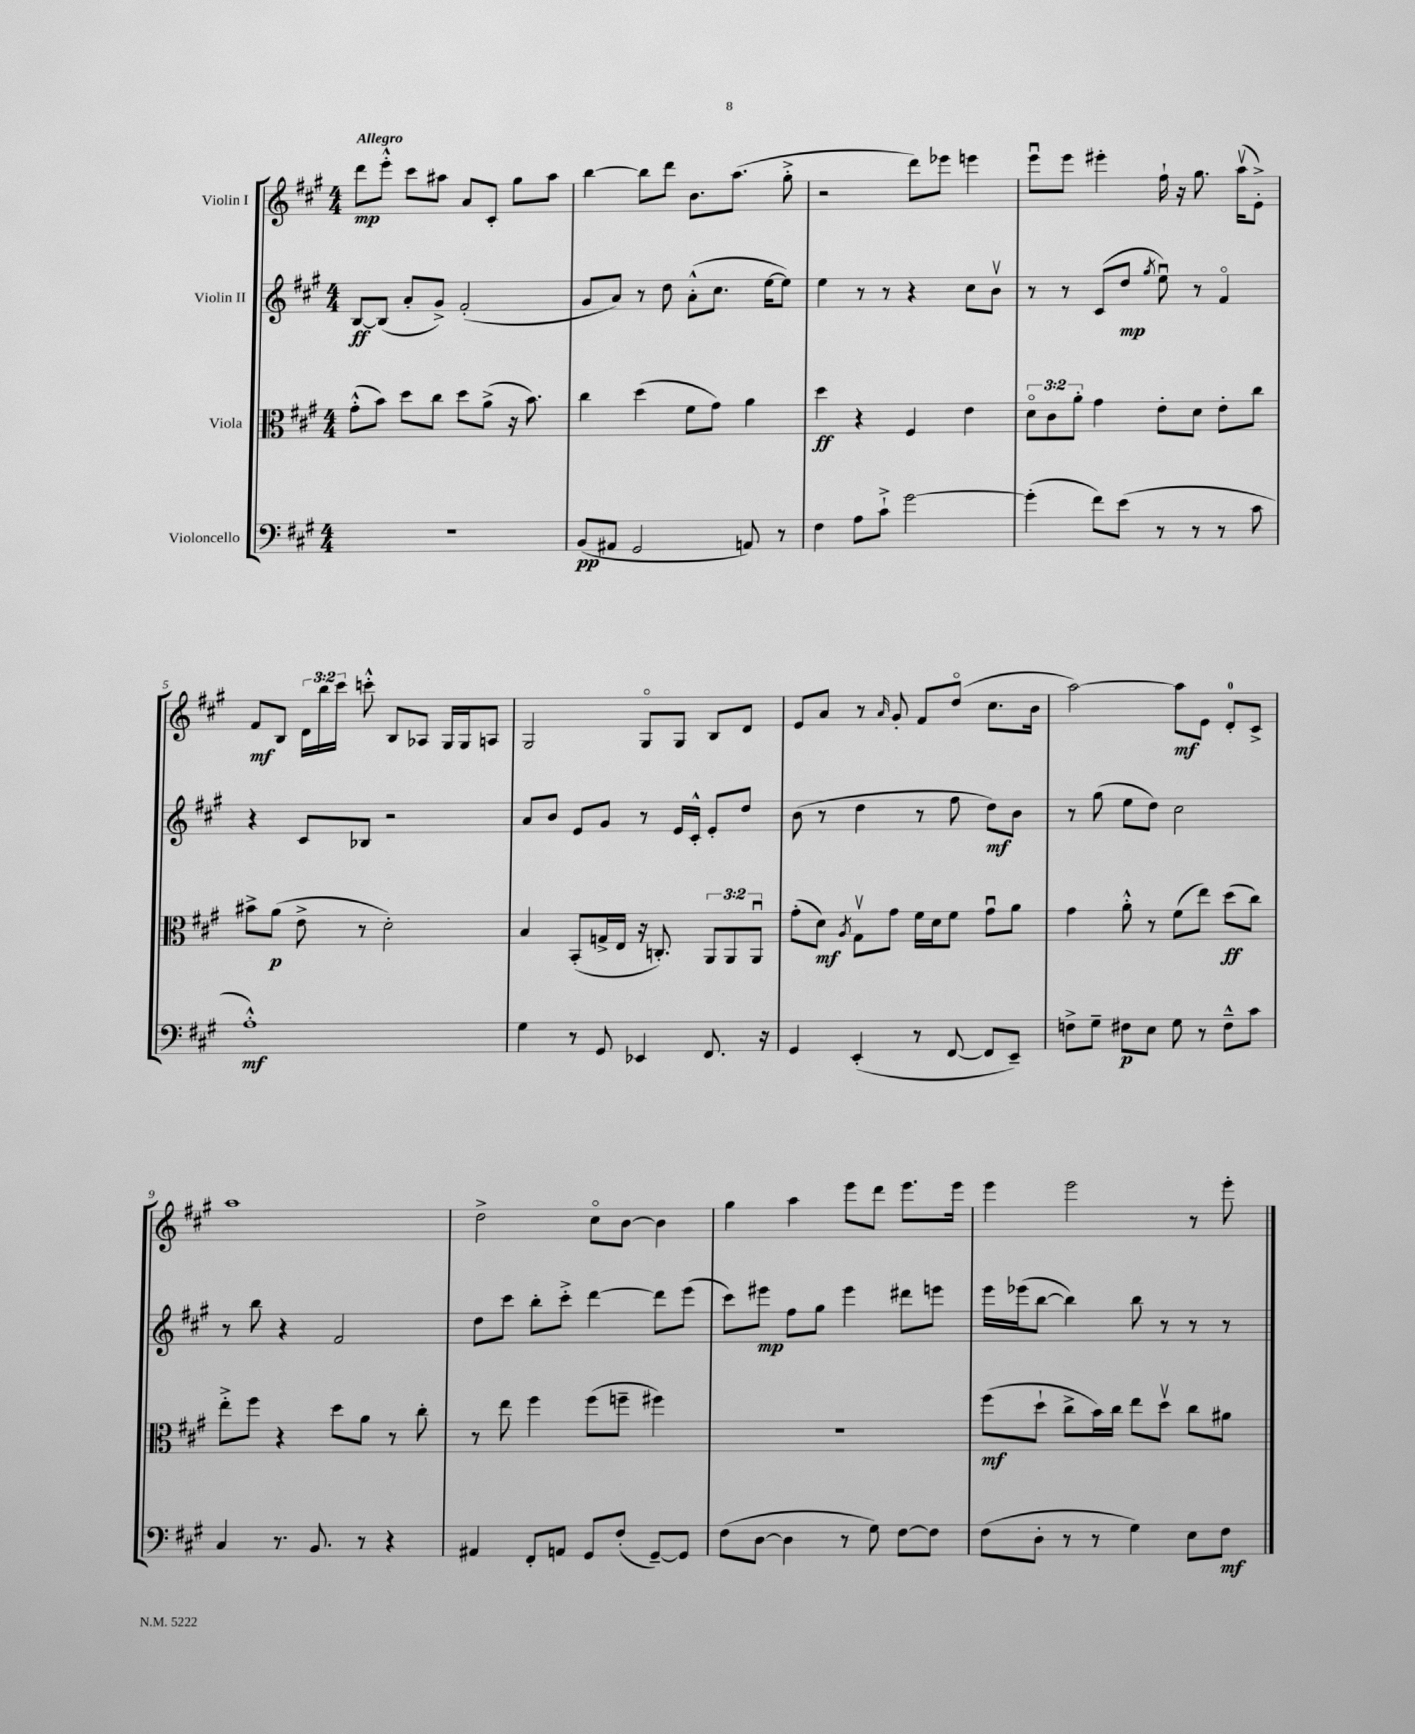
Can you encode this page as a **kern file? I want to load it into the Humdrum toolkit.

**kern	**kern	**kern	**kern
*staff4	*staff3	*staff2	*staff1
*clefF4	*clefC3	*clefG2	*clefG2
*k[f#c#g#]	*k[f#c#g#]	*k[f#c#g#]	*k[f#c#g#]
*M4/4	*M4/4	*M4/4	*M4/4
1r	(8g#'^^\L	[8B/L	8ddd\L
.	8b\J)	(8B/]J	8eee'^^\J
.	8dd\L	8a'/L	8ccc#\L
.	8cc#\J	8g#^/J)	8aa#\J
.	8dd\L	(2f#'/	8a/L
.	(8a^\J	.	8c#'/J
.	16r	.	8gg#\L
.	8.b\)	.	.
.	.	.	8aa#\J
=	=	=	=
(8BB/L	4cc#\	8g#/L	[4bb\
8AA#/J	.	8a/J)	.
2GG#/	(4dd\	8r	8bb\]L
.	.	8dd\	8ddd\J
.	8f#\L	(8a'^^\L	8.b\L
.	8g#\J)	8.cc#\J	.
.	.	.	(8.aa\J
8AA/)	4a\	.	.
.	.	[16ee\LK	.
8r	.	8ee\]J)	8gg#'^\
=	=	=	=
4F#\	4dd\	4ee\	2r
8A\L	4r	8r	.
8c#`^\J	.	8r	.
[2g#\	4F#/	4r	8ddd\L)
.	.	.	8eee-\J
.	4e\	8cc#\L	4eee\
.	.	8bv\J	.
=	=	=	=
(4g#'\]	12do\L	8r	8eeeu\L
.	12c#\	.	.
.	.	8r	8eee\J
.	12a'\J	.	.
8f#\L)	4g#\	(8c#/L	4eee#'\
(8e\J	.	8dd/J	.
.	.	8qgg#/	.
8r	8e'\L	8eeu\)	16ff#`\
.	.	.	16r
8r	8d\J	8r	8.gg#\
8r	8e'\L	4f#o/	.
.	.	.	(16aav\LK
8c#\	8cc#\J	.	8e'^\J)
=	=	=	=
1A'^^)	8b#^\L	4r	8f#/L
.	(8a\J	.	8B/J
.	8e^\	8c#/L	24d\LL
.	.	.	24bb\
.	.	.	24ccc#\JJ
.	8r	8B-/J	8ccc'^^\
.	2d'\)	2r	8B/L
.	.	.	8A-/J
.	.	.	16G#/LL
.	.	.	16G#/J
.	.	.	8A/J
=	=	=	=
4G#\	4B/	8a/L	2G#/
.	.	8b/J	.
8r	(8BB'/L	8e/L	.
8GG#/	16G^/L	8g#/J	.
.	16E/JJ	.	.
4EE-/	16r	8r	8G#o/L
.	8.C'/)	.	.
.	.	16e/LL	8G#/J
.	.	16c#'^^/JJ	.
8.FF#/	12AA/L	8e'/L	8B/L
.	12AA/	.	.
.	.	8dd/J	8d/J
.	12AAu/J	.	.
16r	.	.	.
=	=	=	=
4GG#/	(8g#'\L	(8b\	8e/L
.	8d\J)	8r	8a/J
.	8qA/	.	.
(4EE'/	8G#v\L	4dd\	8r
.	.	.	16qqa/
.	8g#\J	.	8g#'/
8r	16f#\LL	8r	8f#/L
.	16d\J	.	.
[8FF#/	8f#\J	8ff#\	(8ddo/J
8FF#/]L	8g#u\L	8dd\L)	8.cc#\L
8EE~/J)	8a\J	8b\J	.
.	.	.	16b\Jk
=	=	=	=
8F^\L	4g#\	8r	[2aa\)
8G#~\J	.	(8gg#\	.
8F#\L	8a'^^\	8ee\L	.
8E\J	8r	8dd\J)	.
8G#\	(8f#\L	2cc#\	8aa\]L
8r	8ee\J)	.	8e\J
8F#~^^\L	(8dd\L	.	8d'/L
8c#\J	8cc#\J)	.	8c#^/J
=	=	=	=
4C#/	8ee'^\L	8r	1aa
.	8ff#\J	8bb\	.
8.r	4r	4r	.
8.BB/	.	.	.
.	8dd\L	2f#/	.
8r	8a\J	.	.
4r	8r	.	.
.	8cc#'\	.	.
=	=	=	=
4AA#/	8r	8dd\L	2dd^\
.	8ee\	8ccc#\J	.
8FF#'/L	4ff#\	8bb'\L	.
8AA/J	.	8ccc#'^\J	.
8GG#/L	(8ff#\L	[4ddd\	8cc#o\L
(8F#'/J	8ff~\J	.	[8b\J
[8GG#~/L)	4ff#\)	8ddd\]L	4b\]
8GG#/]J	.	(8eee\J	.
=	=	=	=
(8F#\L	1r	8ccc#\L)	4gg#\
[8D\J	.	8eee#\J	.
4D\]	.	8ff#\L	4aa\
.	.	8gg#\J	.
8r	.	4eee#\	8eee\L
8G#\)	.	.	8ddd\J
[8F#\L	.	8ddd#\L	8.eee\L
8F#\]J	.	8eee\J	.
.	.	.	16eee\Jk
=	=	=	=
(8F#\L	(8ff#\L	16eee\LL	4eee\
.	.	(16eee-\J	.
8D'\J	8dd`\J	[8bb\J	.
8r	8cc#^\L	4bb\])	2eee\
8r	16b\L)	.	.
.	16cc#\JJ	.	.
4G#\)	8ee\L	8bb\	.
.	8ddv\J	8r	.
8E\L	8cc#\L	8r	8r
8F#\J	8a#\J	8r	8eee'\
==	==	==	==
*-	*-	*-	*-
